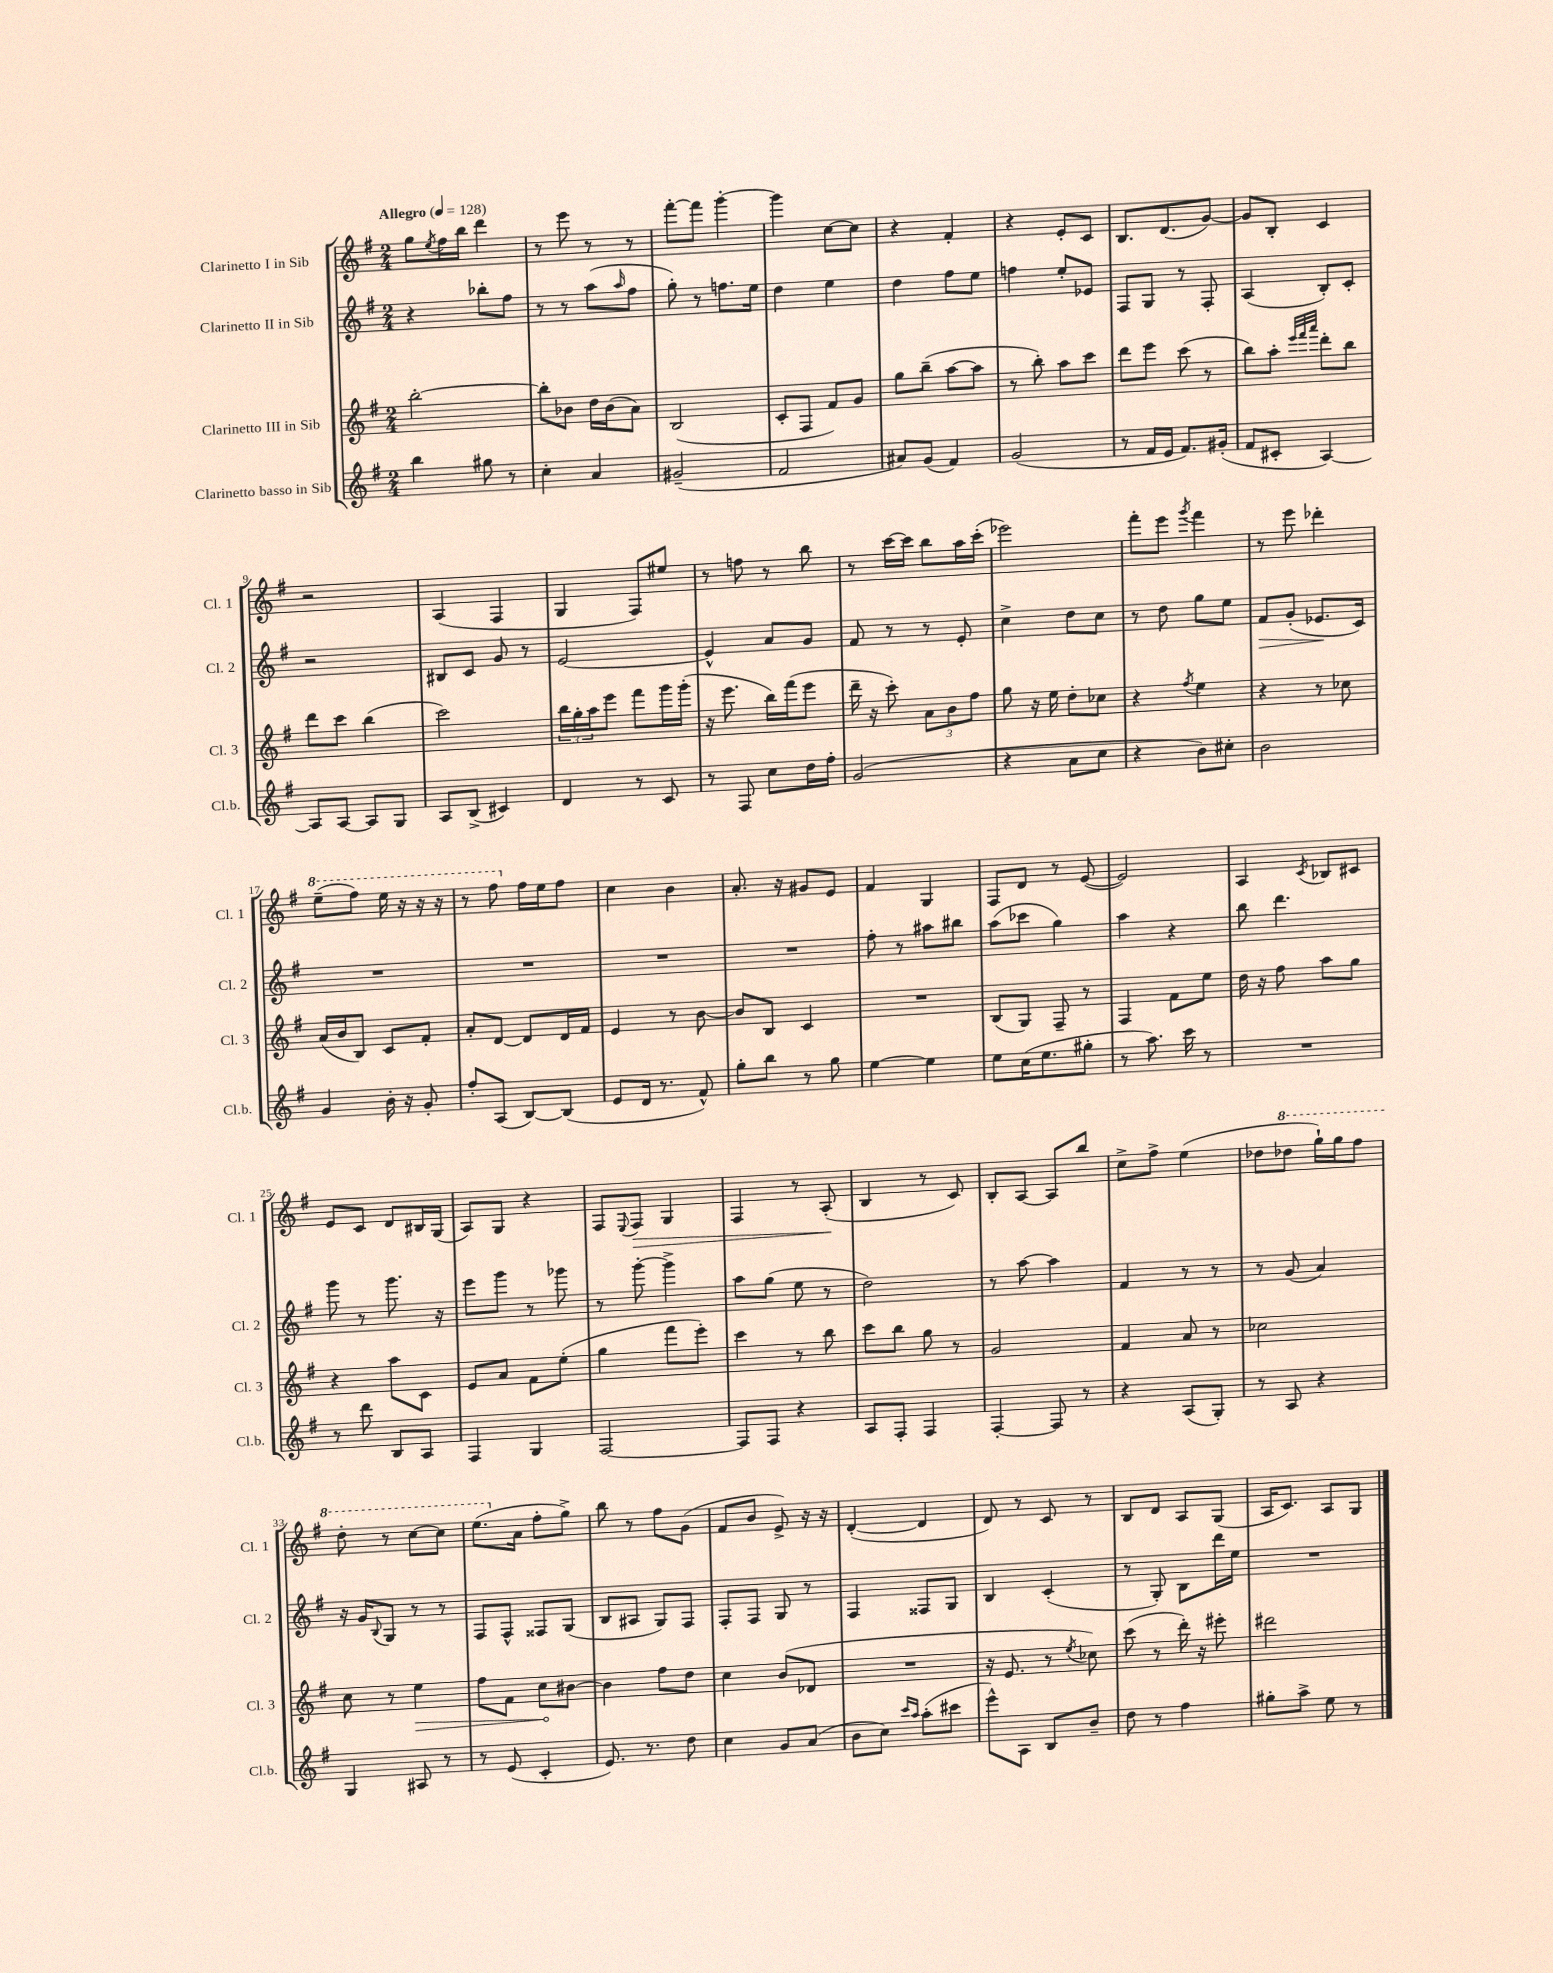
<<
\new StaffGroup <<
\new Staff = "s0" \with { instrumentName = "Clarinetto I in Sib" shortInstrumentName = "Cl. 1" } {
    \clef treble \key g \major \numericTimeSignature \time 2/4 \tempo "Allegro" 4 = 128
    g''8 \acciaccatura { e''8 } fis''16 b''16 d'''4 |
    r8 e'''8 r8 r8 |
    fis'''8~-. fis'''8 g'''4~-. |
    g'''4 c''8~ c''8 |
    r4 fis'4-. |
    r4 e'8-. c'8 |
    b8. d'8.( g'8~) |
    g'8 b8-. c'4 |
    r2 |
    a4( fis4 |
    g4 fis8) eis''8 |
    r8 f''8 r8 b''8 |
    r8 c'''16~ c'''16 b''8 a''16 c'''16-.( |
    ees'''2) |
    fis'''8-. e'''8 \acciaccatura { g'''8 } fis'''4 |
    r8 e'''8 des'''4-. |
    \ottava #1 e'''8--( fis'''8) e'''16 r16 r16 r16 |
    r8 fis'''8 \ottava #0 fis''16 e''16 fis''8 |
    c''4 b'4 |
    a'8.-. r16 gis'8 e'8 |
    fis'4 g4 |
    fis8 d'8 r8 e'8~( |
    e'2) |
    a4 \acciaccatura { c'8 } bes8 cis'8 |
    e'8 c'8 d'8 bis16 g16( |
    a8) g8 r4 |
    fis8 \appoggiatura { e8 } fis8\> g4 |
    fis4 r8 a8-.\!( |
    b4 r8 c'8) |
    b8-. a8~ a8 b''8 |
    c''8-> fis''8-> e''4( |
    des''8 \ottava #1 des'''8 g'''16-!) g'''16 fis'''8 |
    d'''8-. r8 c'''8~ c'''8 |
    e'''8.( \ottava #0 a'16 fis''8-. g''8->) |
    b''8 r8 fis''8 g'8( |
    fis'8 b'8 e'8->) r16 r16 |
    d'4~-.( d'4 |
    d'8) r8 c'8 r8 |
    b8 d'8 a8 g8( |
    a16 c'8.) a8 g8 \bar "|." |
}
\new Staff = "s1" \with { instrumentName = "Clarinetto II in Sib" shortInstrumentName = "Cl. 2" } {
    \clef treble \key g \major \numericTimeSignature \time 2/4
    r4 bes''8-. fis''8 |
    r8 r8 a''8( \grace { a''16 } fis''8 |
    g''8-.) r8 f''8. e''16 |
    d''4 e''4 |
    d''4 fis''8 e''8 |
    f''4 e''8-. ees'8 |
    fis8 g8 r8 fis8-. |
    a4( b8-.) c'8-. |
    r2 |
    bis8 c'8 g'8 r8 |
    e'2~ |
    e'4-^ a'8 g'8 |
    fis'8 r8 r8 e'8-. |
    c''4-> d''8 c''8 |
    r8 d''8 g''8 e''8 |
    fis'8\> g'8-.( ees'8.\! c'16) |
    R2 |
    R2 |
    R2 |
    R2 |
    fis''8-. r8 ais''8 bis''8 |
    a''8( ces'''8 g''4) |
    a''4 r4 |
    b''8 d'''4. |
    g'''8 r8 g'''8. r16 |
    e'''8 g'''8 r8 ges'''8 |
    r8 g'''8~-. g'''4-> |
    a''8 g''8( e''8 r8 |
    d''2) |
    r8 a''8~ a''4 |
    fis'4 r8 r8 |
    r8 g'8( a'4) |
    r16 g'16 \appoggiatura { b8 } g8 r8 r8 |
    fis8 fis8-^ fisis8 g8( |
    b8 ais8 g8) fis8 |
    fis8-. fis8 g8 r8 |
    fis4 fisis8 g8 |
    b4 c'4-.( |
    r8 g8-.) b8 d'''16 e''16 |
    R2 \bar "|." |
}
\new Staff = "s2" \with { instrumentName = "Clarinetto III in Sib" shortInstrumentName = "Cl. 3" } {
    \clef treble \key g \major \numericTimeSignature \time 2/4
    b''2~-. |
    b''8-. bes'8 d''16 bes'16( a'8) |
    b2( |
    c'8-. fis8 fis'8) g'8 |
    g''8 b''8--( a''8~ a''8 |
    r8 b''8-.) a''8 c'''8 |
    d'''8 e'''8 c'''8( r8 |
    b''8) a''8-. \grace { e'''32 fis'''32 a'''32 } d'''8-. b''8 |
    d'''8 c'''8 b''4( |
    c'''2) |
    \tuplet 3/2 { b''16 g''16-. a''16 } e'''8 fis'''8 g'''16 g'''16-.( |
    r16 e'''8. b''16) fis'''16( e'''8 |
    d'''16-- r16 c'''8-.) \tuplet 3/2 { a'8 b'8 fis''8 } |
    g''8 r16 e''16 d''8-. ces''8 |
    r4 \acciaccatura { fis''8 } e''4 |
    r4 r8 ces''8 |
    a'16( b'16 b8) c'8 fis'8-. |
    a'8-. d'8~ d'8 d'16 fis'16 |
    e'4 r8 b'8~ |
    b'8 b8 c'4 |
    R2 |
    b8( g8) fis8-- r8 |
    fis4 fis'8 e''8 |
    d''16 r16 fis''8 a''8 g''8 |
    r4 a''8 c'8 |
    e'8 a'8 fis'8 e''8-.( |
    g''4 fis'''8 e'''8-.) |
    c'''4 r8 b''8 |
    c'''8 b''8 g''8 r8 |
    g'2 |
    fis'4 a'8 r8 |
    ces''2 |
    c''8 r8 \once \override Hairpin.circled-tip = ##t e''4\> |
    fis''8 fis'8 c''8\! bis'8~ |
    bis'4 fis''8 d''8 |
    c''4 b'8( des'8 |
    R2 |
    r16 e'8. r8 \acciaccatura { e''8 } ces''8) |
    c'''8( r8 d'''16-.) r16 eis'''8-. |
    dis'''2 \bar "|." |
}
\new Staff = "s3" \with { instrumentName = "Clarinetto basso in Sib" shortInstrumentName = "Cl.b." } {
    \clef treble \key g \major \numericTimeSignature \time 2/4
    b''4 gis''8 r8 |
    c''4-. a'4 |
    gis'2--( |
    fis'2 |
    ais'8) g'8( fis'4) |
    g'2( |
    r8 fis'16 e'16 fis'8.) gis'16-.( |
    fis'8 cis'8-. a4~) |
    a8 a8~ a8 g8 |
    a8 b8->( cis'4) |
    d'4 r8 c'8 |
    r8 fis8 c''8 d''16 fis''16-. |
    g'2( |
    r4 a'8 c''8 |
    r4 b'8) cis''8-. |
    b'2 |
    g'4 b'16-. r16 g'8-. |
    fis''8-. a8( b8~) b8( |
    e'8 d'16 r8. fis'8-^) |
    g''8-. b''8 r8 g''8 |
    e''4~ e''4 |
    e''8 c''16( e''8. gis''8-. |
    r8 a''8.) c'''16 r8 |
    R2 |
    r8 d'''8 b8 a8 |
    fis4 g4 |
    fis2~ |
    fis8 fis8 r4 |
    a8 fis8-. fis4 |
    fis4~-. fis8 r8 |
    r4 a8( g8-.) |
    r8 a8 r4 |
    g4 ais8 r8 |
    r8 e'8( c'4-. |
    e'8.) r8. d''8 |
    c''4 g'8 a'8( |
    b'8 c''8) \grace { c'''16 a''16 } a''8-.( cis'''8 |
    e'''8-^) a8 b8 b'8-- |
    d''8 r8 fis''4 |
    gis''8-. a''8-> e''8 r8 \bar "|." |
}
>>
>>
